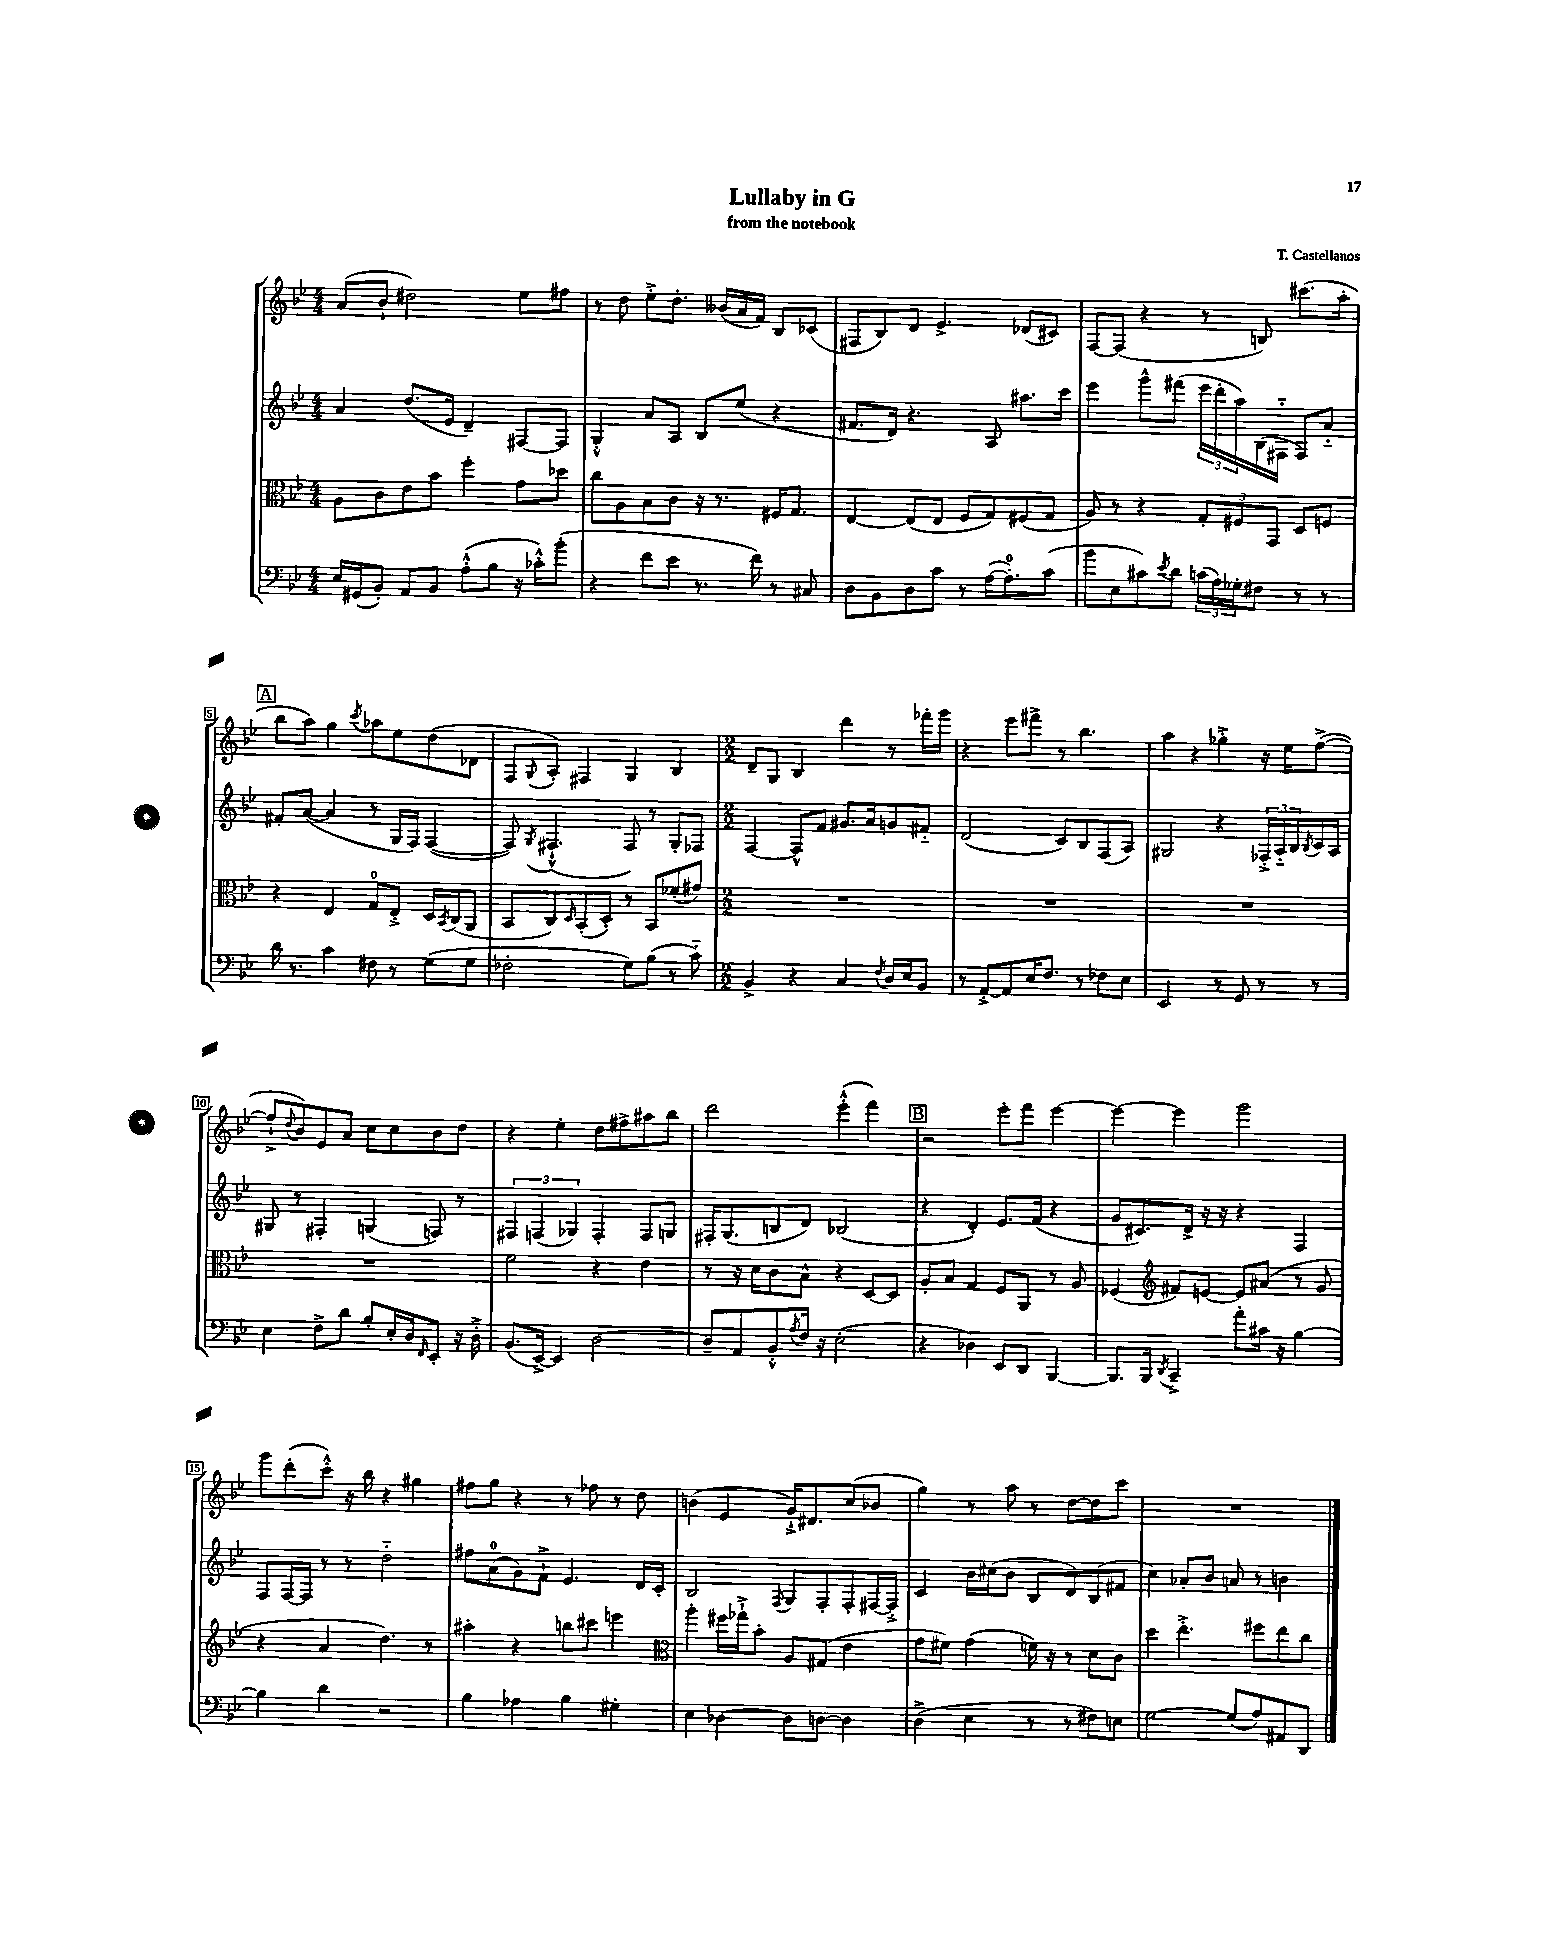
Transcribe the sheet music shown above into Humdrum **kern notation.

**kern	**kern	**kern	**kern
*staff4	*staff3	*staff2	*staff1
*clefF4	*clefC3	*clefG2	*clefG2
*k[b-e-]	*k[b-e-]	*k[b-e-]	*k[b-e-]
*M4/4	*M4/4	*M4/4	*M4/4
16E-	8A	4a	(8a
(16GG#	.	.	.
8BB-')	8c	.	8b-`
8AA	8e-	(8.dd	2dd#)
8BB-	8b-	.	.
.	.	16e-	.
(8A'^^	4ff'	4d~)	.
8B-	.	.	.
16r	8g	[8F#	8ee-
16c-'^^)	.	.	.
(8b-'	8dd-	8F#]	8ff#
=	=	=	=
4r	8cc	4G'^^	8r
.	8A	.	8dd
8f	8B-	8a	8ee-'^
8e-	8c	8A	8.dd'
8.r	16r	8B-	.
.	8.r	.	(16b--
.	.	(8ee-	16a
16f)	.	.	16f)
8r	16F#	4r	8B-
.	8.G	.	.
8C#	.	.	(8c-
=	=	=	=
8D	[4E-	8.f#	8F#
8BB-	.	.	8B-)
.	.	16d)	.
8D	(8E-]	4.r	8d
8c	8E-	.	4.e-^
8r	8F	.	.
([16A	8G)	8A	.
8.A'])	.	.	.
.	(8F#	8.aa#	(8d-
(8c	8G	.	8c#)
.	.	16ccc	.
=	=	=	=
8b-	8A)	4eee-	[8F
8E-	8r	.	(8F]
8c#)	4r	8ggg^^	4r
8qe-	.	.	.
8d	.	(8fff#	.
(24c	12G'	24eee-	8r
24A)	.	24ddd'	.
24G-'	12F#	24aa)	.
8F#	.	(16B-	8B)
.	12GG	.	.
.	.	16F#'~	.
8r	8D	8F#)	(8.ccc#
8r	8F	8a'~	.
.	.	.	16aa'
=	=	=	=
16d	4r	8f#'	8bb-
8.r	.	.	.
.	.	([8a	8aa)
4c	4E-	4a]	4gg
.	.	.	8qccc
8F#	8G	8r	8aa-
8r	8E-'^	16G	8ee-
.	.	16F)	.
(8G	16D	([4F	(8dd
.	8qBB-	.	.
.	(16C	.	.
8G	8AA	.	8d-
=	=	=	=
2F-'	8BB-	8F])	8F
.	.	8qG	8qqG
.	8C)	(4.F#`^^	8A')
.	16qqD	.	.
.	(8BB-'	.	4F#
.	8D')	.	.
8G)	8r	8F#)	4G
(8B-	8BB-	8r	.
8r	(8f-'	8G'	4B-
8c'~)	8g#)	8F-	.
=	=	=	=
*M2/2	*M2/2	*M2/2	*M2/2
4BB-^	1r	[4F	8d~
.	.	.	8G
4r	.	8F^^]	4B-
.	.	8f	.
4C	.	8.g#	4ddd
.	.	16a	.
8qF	.	.	.
16D	.	8g	8r
16E-	.	.	.
8BB-	.	8f#'~	16fff-'
.	.	.	16ggg
=	=	=	=
8r	1r	(2d	4r
[8AA'^	.	.	.
8AA]	.	.	8eee-
16E-	.	.	8fff#^
8.F	.	.	.
.	.	8c)	8r
8r	.	8B-	4.bb-
8F-	.	(8F	.
8E-	.	8A)	.
=	=	=	=
2EE-	1r	2G#	4aa
.	.	.	4r
8r	.	4r	4gg-'^
8GG	.	.	.
8r	.	24F-'^	16r
.	.	24A'~	.
.	.	.	16ee-
.	.	24B-	.
.	.	8qB-	.
8r	.	16c	([8ff^
.	.	16A	.
=	=	=	=
4E-	1r	8G#	8ff`^]
.	.	.	8qqdd
.	.	8r	8b-)
8F^	.	4F#'	8e-
8d	.	.	8a
8B-'	.	(4G	8cc
16E-'	.	.	8cc
16D	.	.	.
16qqFF	.	.	.
8EE-'	.	8F)	8b-
16r	.	8r	8dd
16D'^	.	.	.
=	=	=	=
(8.BB-	2f	6F#	4r
.	.	(6F	.
[16EE-^)	.	.	.
4EE-]	.	.	4ee-'
.	.	6G-)	.
[2D	4r	4F'	8dd
.	.	.	8ff#^
.	4e-	8F	8aa#
.	.	8G	8bb-
=	=	=	=
8D~]	8r	16F#'	2ddd
.	.	(8.G	.
8AA	16r	.	.
.	16d	.	.
8BB-'^^	8c	8B	.
8qA	.	.	.
16F	8B-^^	8d)	.
16r	.	.	.
(2E-'	4r	(2B-	(4eee-'^^
.	[8D	.	4fff)
.	8D]	.	.
=	=	=	=
4r	8A'	4r	2r
.	8B-	.	.
4D-)	4G	4d')	.
8EE-	8F	8.e-	8eee-'
8DD	8AA	.	8fff
.	.	(16f	.
[4BBB-	8r	4r	[4eee-
.	8A	.	.
=	=	=	=
8.BBB-]	(4F-	8g	4eee-_
.	.	8.c#)	.
16BBB-	.	.	.
*	*clefG2	*	*
8qDD	.	.	.
4CC~^	8f#)	.	4eee-]
.	.	16d^	.
.	[8e	16r	.
.	.	16r	.
8a'	8e]	4r	2ggg
16c#	(8a#	.	.
16r	.	.	.
[4B-	8r	4F	.
.	8g	.	.
=	=	=	=
4B-]	4r	8F	8ggg
.	.	[16F	(8ddd'
.	.	16F]	.
4d	4a	8r	8ccc'^^)
.	.	8r	16r
.	.	.	16bb-
2r	4.dd)	2dd'~	4r
.	.	.	4gg#
.	8r	.	.
=	=	=	=
4B-	4aa#'	8ff#	8ff#
.	.	(8a	8gg
4A-	4r	8g)	4r
.	.	8f`^	.
4B-	8bb	4.e-	8r
.	8ccc#	.	8ff-
4G#'	4eee	.	8r
.	.	16d	8dd
.	.	16c'	.
=	=	=	=
*	*clefC3	*	*
4E-	4aa'	2B-	(4b
[4D-	16ff#	.	4e-
.	16gg-`^	.	.
.	8b-'	.	.
.	.	8qF	.
8D-]	8A	8G	16g`^)
.	.	.	8.d#
[8D	(8G#	8F'	.
4D]	4e-	8F'	(8cc
.	.	[16F#	8b-
.	.	16F#'^]	.
=	=	=	=
(4D^	8g	4c	4gg)
.	8f#)	.	.
4E-	(4g	16b-	8r
.	.	(16cc#	.
.	.	8b-	8aa
8r	16f)	8B-	8r
.	16r	.	.
8r	8r	8d)	[8dd
8F#)	8d	(8B-	8dd]
8E	8c	8f#	8ccc
=	=	=	=
[2G	4dd	4cc)	1r
.	4.ee-'^	8a-'	.
.	.	8b-	.
(8G]	.	8a	.
8A)	8ff#	8r	.
8AA#	8ee-	4b	.
8DD	8cc	.	.
==	==	==	==
*-	*-	*-	*-
